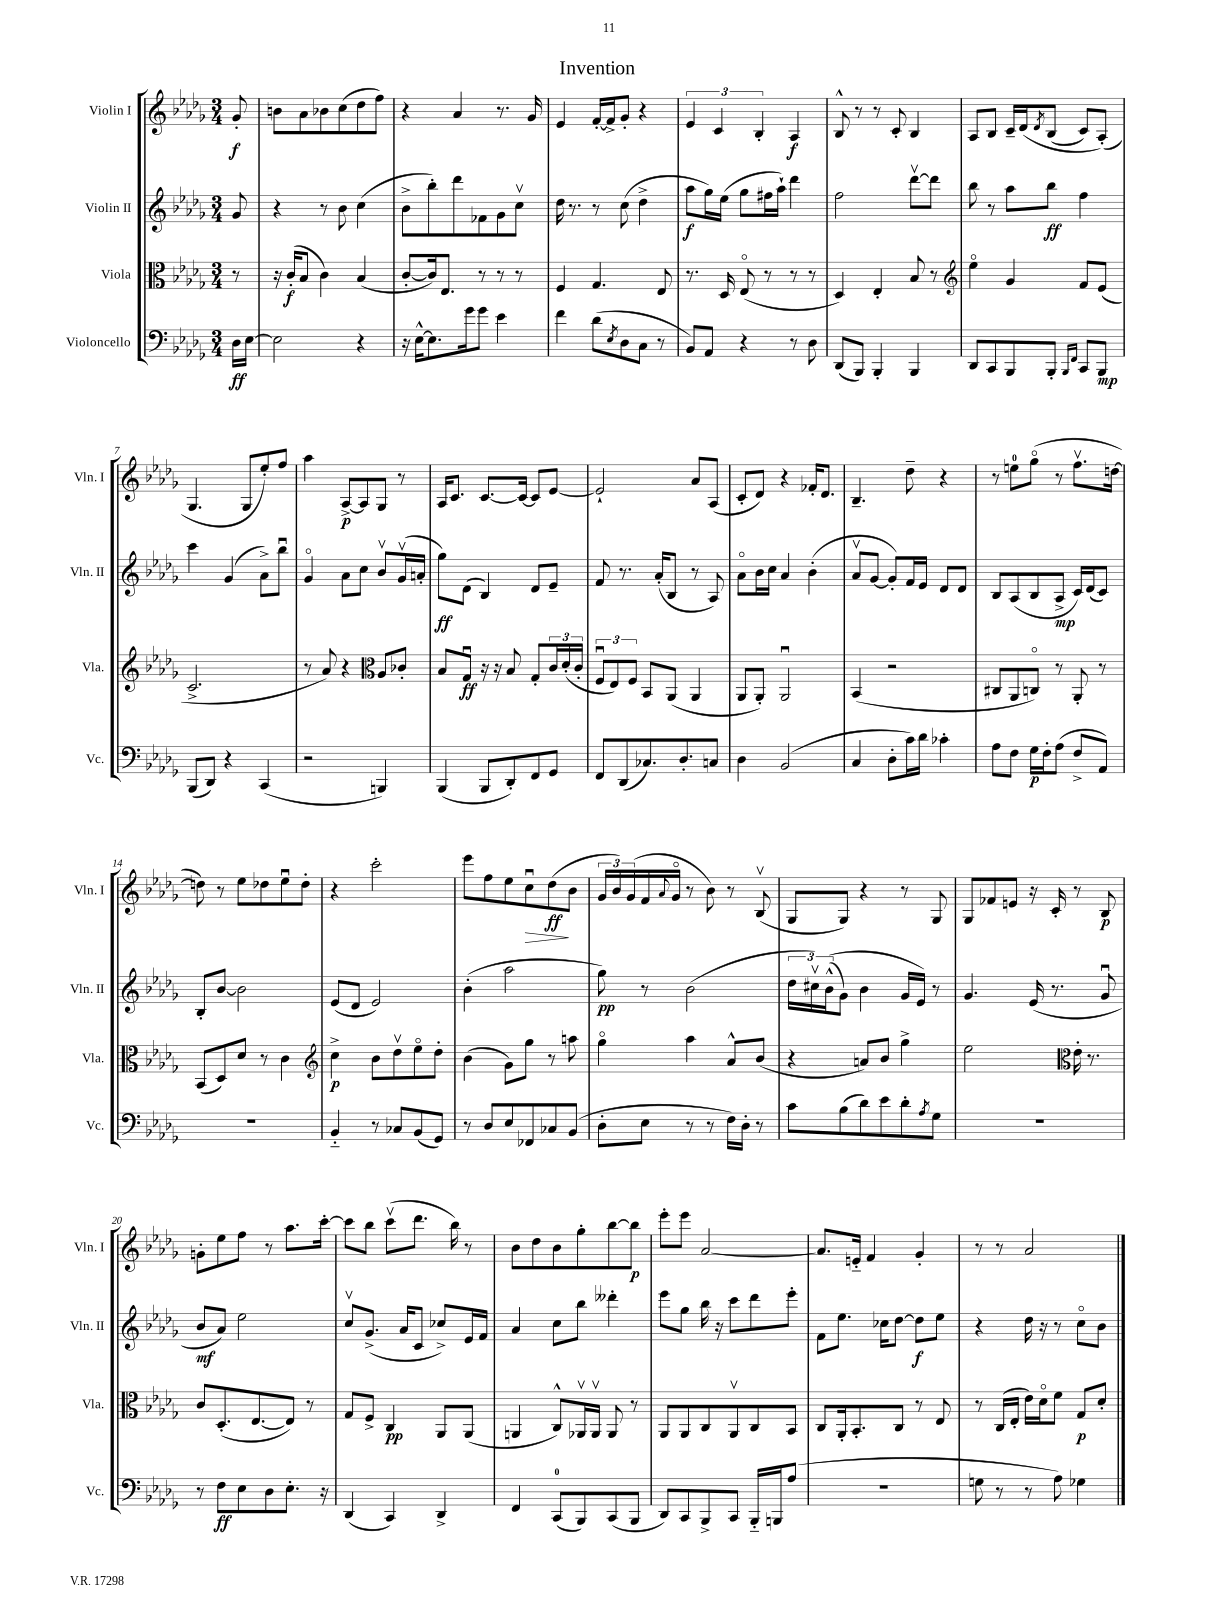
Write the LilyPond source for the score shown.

\header { title = "Invention" }
<<
\new StaffGroup <<
\new Staff = "s0" \with { instrumentName = "Violin I" shortInstrumentName = "Vln. I" } {
    \clef treble \key des \major \numericTimeSignature \time 3/4 \partial 8
    ges'8-.\f |
    b'8 aes'8 bes'8 c''8( des''8 f''8) |
    r4 aes'4 r8. ges'16 |
    ees'4 f'16~-. f'16-> ges'8-. r4 |
    \tuplet 3/2 { ees'4 c'4 bes4-. } aes4\f |
    bes8-^ r8 r8 c'8-. bes4 |
    aes8 bes8 c'16-- des'16\( \acciaccatura { des'8 } bes8( c'8) aes8-.(\) |
    ges4. ges8 ees''8-.) f''8 |
    aes''4 aes8~->\p aes8 ges8 r8 |
    aes16 c'8. c'8.~ c'16~ c'8 ees'8~ |
    ees'2-! aes'8 aes8( |
    c'8-. des'8) r4 fes'16-. des'8. |
    bes4.-- des''8-- r4 |
    r8 e''8-0 ges''8\flageolet( r8 f''8.\upbow d''16~ |
    d''8) r8 ees''8 des''8 ees''8\downbow des''8-. |
    r4 c'''2-. |
    ees'''8 f''8 ees''8 c''8\downbow\> des''8\ff\!( bes'8 |
    \tuplet 3/2 { ges'16 bes'16) ges'16( } f'16 \appoggiatura { aes'8 } ges'16\flageolet r8 bes'8) r8 bes8\upbow( |
    ges8 ges8) r4 r8 ges8 |
    ges8 fes'8 e'8 r16 c'16-. r8 bes8\p |
    g'8-. ees''8 f''8 r8 aes''8. c'''16~-. |
    c'''8 bes''8 c'''8\upbow( des'''8. bes''16) r8 |
    bes'8 des''8 bes'8 ges''8-. bes''8~ bes''8\p |
    ees'''8-. ees'''8 aes'2~ |
    aes'8. e'16-_ f'4 ges'4-. |
    r8 r8 aes'2 \bar "|." |
}
\new Staff = "s1" \with { instrumentName = "Violin II" shortInstrumentName = "Vln. II" } {
    \clef treble \key des \major \numericTimeSignature \time 3/4 \partial 8
    ges'8 |
    r4 r8 bes'8 c''4( |
    bes'8-> bes''8-.) des'''8 fes'8 ges'8 c''8\upbow |
    des''16 r8. r8 c''8( des''4-> |
    aes''8\f ges''16) ees''16( ges''8 fis''16 aes''16-!) des'''4 |
    f''2 des'''8~\upbow des'''8 |
    bes''8 r8 aes''8 bes''8\ff f''4 |
    c'''4 ges'4( aes'8->) bes''8\downbow |
    ges'4\flageolet aes'8 c''8 bes'8\upbow ges'16\upbow( a'16-. |
    ges''8\ff) des'8( bes4) des'8 ees'8-- |
    f'8 r8. aes'16-.( bes8 r8 aes8) |
    aes'8\flageolet bes'16 c''16 aes'4 bes'4-.( |
    aes'8\upbow ges'8~ ges'8-.) f'16 ees'16 des'8 des'8 |
    bes8 aes8( bes8 aes8->\mp c'16) des'16( c'8) |
    bes8-. bes'8~ bes'2 |
    ees'8( des'8 ees'2) |
    bes'4-.( aes''2 |
    ges''8\pp) r8 bes'2( |
    \tuplet 3/2 { des''16 cis''16\upbow) bes'16-^(\( } ges'8) bes'4 ges'16 ees'16\) r8 |
    ges'4. ees'16( r8. ges'8\downbow |
    bes'8\mf aes'8) ees''2 |
    c''8\upbow ges'8.->( aes'16 c'8 ces''8->) ees'16 f'16 |
    aes'4 c''8 bes''8 deses'''4-. |
    ees'''8 ges''8 bes''16 r16 c'''8 des'''8 ees'''8-. |
    f'8 ees''8. ces''16 des''8~ des''8\f ees''8 |
    r4 des''16 r16 r8 c''8\flageolet bes'8 \bar "|." |
}
\new Staff = "s2" \with { instrumentName = "Viola" shortInstrumentName = "Vla." } {
    \clef alto \key des \major \numericTimeSignature \time 3/4 \partial 8
    r8 |
    r16 c'16-.\f( bes8 c'4) bes4( |
    c'8~-. c'16) ees8. r8 r8 r8 |
    f4 ges4. ees8 |
    r8. des16 ees8\flageolet( r8 r8 r8 |
    des4) ees4-. bes8 r8 |
    \clef treble ees''4\flageolet ges'4 f'8 ees'8( |
    c'2.-> |
    r8 aes'8) r4 \clef alto aes8 ces'8-. |
    bes8 ges8\downbow\ff r16 r16 bes8 ges8-. \tuplet 3/2 { c'16 des'16-.( c'16-. } |
    \tuplet 3/2 { f8\downbow ees8) f8 } bes,8 aes,8( aes,4 |
    aes,8 aes,8-.) aes,2\downbow |
    bes,4( r2 |
    cis8 aes,8 c8\flageolet) r8 aes,8-. r8 |
    bes,8( des8) des'8 r8 c'4 |
    \clef treble c''4->\p bes'8 des''8\upbow ees''8\flageolet des''8-. |
    bes'4( ges'8) ges''8 r8 a''8 |
    ges''4\flageolet aes''4 aes'8-^ bes'8( |
    r4 a'8) bes'8 ges''4-> |
    ees''2 \clef alto ees'16-. r8. |
    c'8 des8.-.( ees8.~ ees8) r8 |
    ges8 f8-> c4\pp aes,8 aes,8( |
    a,4 c8-^) aes,16\upbow aes,16\upbow aes,8 r8 |
    aes,8 aes,8 c8 aes,8\upbow c8 bes,8 |
    c8 aes,16-. bes,8.-. c8 r8 ees8 |
    r8 c16( ees16-. ees'16) des'16\flageolet f'8 ges8\p des'8-. \bar "|." |
}
\new Staff = "s3" \with { instrumentName = "Violoncello" shortInstrumentName = "Vc." } {
    \clef bass \key des \major \numericTimeSignature \time 3/4 \partial 8
    des16\ff ees16~ |
    ees2 r4 |
    r16 ees16~-^ ees8. ges'16 ges'8 ees'4 |
    f'4 des'8( \acciaccatura { ees8 } des8 c8 r8 |
    bes,8) aes,8 r4 r8 des8 |
    des,8( bes,,8) bes,,4-. bes,,4 |
    des,8 c,8 bes,,8 bes,,8-. \grace { bes,,16 f,16 } c,8 bes,,8\mp |
    bes,,8( des,8) r4 c,4( |
    r2 b,,4) |
    bes,,4( bes,,8 des,8-.) f,8 ges,8 |
    f,8 des,8( ces8.) des8.-. c8 |
    des4 bes,2( |
    c4 des8-. c'16) des'16 ces'4-. |
    aes8 f8 ges16\p f16-. aes8( f8-> aes,8) |
    R2. |
    bes,4-_ r8 ces8 bes,8( ges,8) |
    r8 des8 ees8 fes,8 ces8 bes,8( |
    des8-. ees8 r8 r8 f16) des16-. r8 |
    c'8 bes8( des'8) ees'8 des'8-. \acciaccatura { aes8 } ges8 |
    R2. |
    r8 f8\ff ees8 des8 ees8.-. r16 |
    des,4( c,4) des,4-> |
    f,4 c,8-0( bes,,8) c,8( bes,,8 |
    des,8) c,8 bes,,8-> c,8 bes,,16-_ b,,16 aes8( |
    R2. |
    g8 r8 r8 aes8) ges4 \bar "|." |
}
>>
>>
